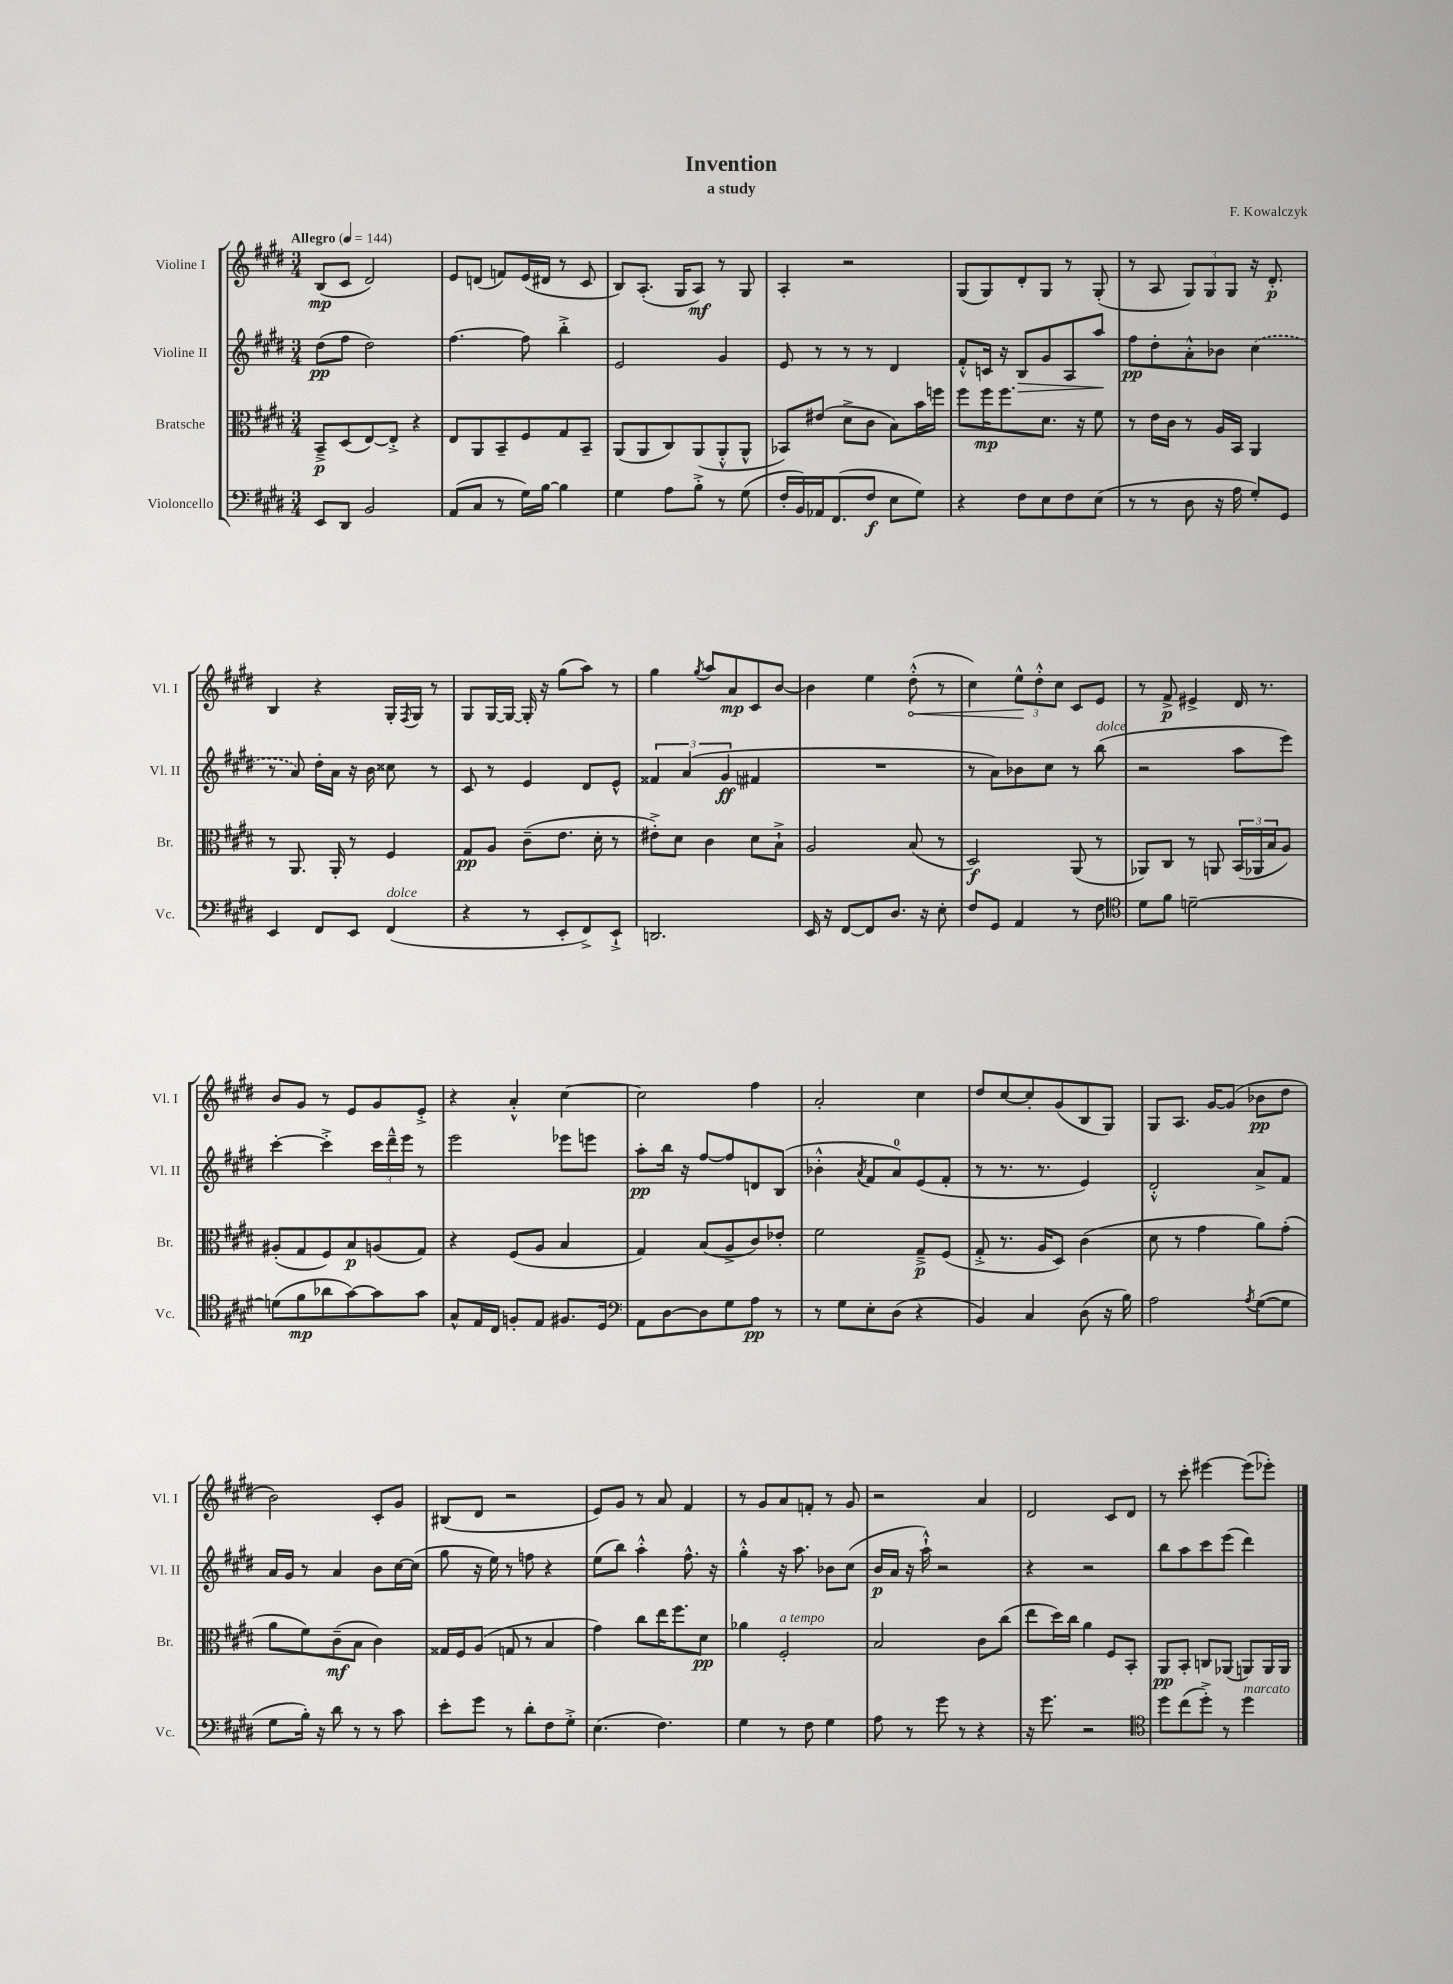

**kern	**kern	**kern	**kern
*staff4	*staff3	*staff2	*staff1
*clefF4	*clefC3	*clefG2	*clefG2
*k[f#c#g#d#]	*k[f#c#g#d#]	*k[f#c#g#d#]	*k[f#c#g#d#]
*M3/4	*M3/4	*M3/4	*M3/4
*MM144	*MM144	*MM144	*MM144
8EE/L	8BB~^/L	(8dd#\L	(8B/L
8DD#/J	(8D#/	8ff#\J	8c#/J
2BB/	[8E/)	2dd#\)	2d#/)
.	8E'^/]J	.	.
.	4r	.	.
=	=	=	=
(8AA/L	8E/L	[4.ff#\	8e/L
8C#/J	8AA/	.	(8d/J
8r	8BB~/	.	8f/L)
16G#\LL)	8F#/	8ff#\]	(16e/L
[16B\JJ	.	.	16d#/JJ
4B\]	8G#/	4bb'^\	8r
.	8BB~/J	.	8c#/
=	=	=	=
4G#\	(8AA/L	2e/	8B/L)
.	8AA/	.	(8.A'/J
8A\L	8C#/)	.	.
.	.	.	16G#/LK
8B'^\J	(8AA/	.	8A/J)
8r	8AA'^^/	4g#/	8r
(8G#\	8AA^^/J	.	8G#/
=	=	=	=
16F#'/LL	8BB-/L)	8e/	4A'/
16BB/)	.	.	.
16AA-/J	(8e#/J	8r	.
(8.FF#/	.	.	.
.	8d#^\L	8r	2r
8F#/J	8c#\J	8r	.
8E\L	8B\L)	4d#/	.
8G#\J)	16b\L	.	.
.	16ff\JJ	.	.
=	=	=	=
4r	8ff#\L	8f#'^^/L	(8G#/L
.	16ff#\K	16c/Jk	8G#/)
.	8.ff#\	16r	.
8F#\L	.	8B/L	8d#'/
8E\	8.d#\J	8g#/	8G#/J
8F#\	.	8A/	8r
.	16r	.	.
(8E\J	8f#\	8aa/J	(8G#'/
=	=	=	=
8r	8r	8ff#\L	8r
8r	16e\LL	8dd#'\	8A/
.	16c#\JJ	.	.
8D#\	8r	8a'^^\	12G#/L)
.	.	.	12G#/
16r	16A/LL	8b-\J	.
.	.	.	12G#/J
16A\	16BB/JJ	.	.
8G#'/L)	4AA/	(4cc#\	16r
.	.	.	8.d#'/
8GG#/J	.	.	.
=	=	=	=
4EE/	8r	8r	4B/
.	8.AA/	8a/)	.
8FF#/L	.	16dd#'\LL	4r
.	16AA'/	16a\JJ	.
8EE/J	8r	16r	.
.	.	16b\	.
(4FF#/	4F#/	8cc##\	16G#'/LL
.	.	.	8qF#/
.	.	.	16G#/JJ
.	.	8r	8r
=	=	=	=
4r	8G#/L	8c#/	8G#/L
.	8A/J	8r	[16G#/L
.	.	.	16G#/_JJ
8r	(8c#~\L	4e/	16G#'/]
.	.	.	16r
8EE'/L	8.e\J	.	(8gg#\L
8FF#^/)	.	8d#/L	8aa\J)
.	16d#'\	.	.
8EE`^/J	8r	8e^^/J	8r
=	=	=	=
2.DD/	8e#'^\L)	6f##/	4gg#\
.	8d#\J	.	.
.	.	(6a/	.
.	.	.	8qgg#/
.	4c#\	.	8aa/L
.	.	6g#/	.
.	.	.	8a/
.	8d#\L	4f#/	8c#/
.	8B`^\J	.	[8b/J
=	=	=	=
16EE/	2A/	2.r	4b\]
16r	.	.	.
[8FF#/L	.	.	.
8FF#/]	.	.	4ee\
8.D#/J	.	.	.
.	(8B/	.	(8dd#'^^\
16r	.	.	.
8E'\	8r	.	8r
=	=	=	=
8F#/L	2D#/)	8r	4cc#\)
8GG#/J	.	8a\L)	.
4AA/	.	8b-\	12ee^^\L
.	.	.	12dd#'^^\
.	.	8cc#\J	.
.	.	.	12cc#\J
8r	(8AA/	8r	8c#/L
8F#\	8r	(8bb\	8e/J
=	=	=	=
*clefC4	*	*	*
8d#\L	8AA-/L)	2r	8r
8f#\J	8C#/J	.	8f#^/
[2d~\	8r	.	4e#^/
.	8AA/	.	.
.	(24BB/LL	8aa\L	16d#/
.	24AA-/	.	.
.	.	.	8.r
.	24B/J	.	.
.	8A/J)	8eee\J)	.
=	=	=	=
(8d\]L	(8A#'/L	[4ccc#'\	8b/L
8f#\	8G#/	.	8g#/J
8a-\	8F#/)	4ccc#'^\]	8r
[8g#\)	8B/	.	8e/L
8g#\]	(8A/	24ccc#\LL	8g#/
.	.	24ddd#~^^\	.
.	.	24eee\JJ	.
8g#\J	8G#/J)	8r	8e'^/J
=	=	=	=
8G#^^/L	4r	2eee\	4r
16E/L	.	.	.
16C#/JJ	.	.	.
8F'/L	(8F#/L	.	4a'^^/
8E/J	8A/J	.	.
8.F#/L	4B/	8eee-\L	[4cc#\
.	.	8eee\J	.
16D#/Jk	.	.	.
=	=	=	=
*clefF4	*	*	*
8AA\L	4G#/)	8aa'\L	2cc#\]
[8D#\	.	16bb\Jk	.
.	.	16r	.
8D#\]	(8B/L	[8ff#/L	.
8G#\	8A^/	8ff#/]	.
8A\J	8c#/)	8d/	4ff#\
8r	8e-'/J	(8B/J	.
=	=	=	=
8r	2f#\	4b-'^^\	2a'/
8G#\L	.	.	.
.	.	8qa/	.
8E'\	.	8f#/L	.
(8D#\J	.	8a/)	.
4r	8G#~^/L	(8e/	4cc#\
.	(8F#/J	8f#'/J	.
=	=	=	=
4BB/)	8G#'^/	8r	8dd#/L
.	8.r	8.r	[8cc#/
4C#/	.	.	8cc#'/]
.	16A/LK	8.r	.
.	8D#/J)	.	(8g#/
(8D#\	(4c#\	4e/)	8B/
16r	.	.	8G#/J)
16B\)	.	.	.
=	=	=	=
2A\	8d#\	2d#'^^/	8G#/L
.	8r	.	8.A/J
.	4g#\	.	.
.	.	.	[16g#/LK
.	.	.	(8g#/]J
8qA/	.	.	.
([8G#\L	8a\L)	8a^/L	8b-\L
8G#\]J	(8g#'\J	8f#/J	8dd#\J
=	=	=	=
8G#\L	8a\L	16a/LL	2b\)
.	.	16g#/JJ	.
16B'\Jk)	8f#\)	8r	.
16r	.	.	.
8d#\	(8c#~\	4a/	.
8r	8B\J	.	.
8r	4c#\)	8b\L	8c#'/L
8c#\	.	[16cc#\L	8g#/J
.	.	(16cc#\]JJ	.
=	=	=	=
8e'\L	16G##/LL	8gg#\	(8B#/L
.	16F#/J	.	.
8g#\J	(8A/J	16r	8d#/J
.	.	16ee\)	.
8r	8G/	8r	2r
8d#'\L	8r	8ff\	.
8F#\	4B/	4r	.
8G#'^\J	.	.	.
=	=	=	=
(4.E\	4g#\)	(8ee\L	8e/L)
.	.	8bb\J)	8g#/J
.	8cc#\L	4aa'^^\	8r
4.F#\)	16ee\K	.	8a/
.	8.ff#\	.	.
.	.	8.ff#^^\	4f#/
.	8d#\J	.	.
.	.	16r	.
=	=	=	=
4G#\	4a-\	4gg#'^^\	8r
.	.	.	8g#/L
8r	2F#'/	16r	8a/
.	.	8.aa\	.
8F#\	.	.	8f'/J
4G#\	.	8b-\L	8r
.	.	(8cc#\J	8g#/
=	=	=	=
8A\	2B/	16b/LL	2r
.	.	16a/JJ	.
8r	.	16r	.
.	.	16aa`^^\)	.
8g#\	.	2r	.
8r	.	.	.
4r	8c#\L	.	4a/
.	(8cc#\J	.	.
=	=	=	=
16r	8ee\L	4r	2d#/
8.g#\	.	.	.
.	16dd#\L)	.	.
.	16cc#\JJ	.	.
2r	4a\	2r	.
.	8F#/L	.	8c#/L
.	8BB'/J	.	8d#/J
=	=	=	=
*clefC4	*	*	*
8dd#\L	8AA/L	8bb\L	8r
(8cc#\	8BB'/J	8aa\	8ccc#'\
8dd#'^\J)	8C/L	8ccc#\	[4eee#\
8r	(8AA-/J	(8eee\J	.
4dd#\	8AA/L)	4ddd#\)	(8eee#\]L
.	16AA/L	.	8eee-'\J)
.	16AA/JJ	.	.
==	==	==	==
*-	*-	*-	*-
